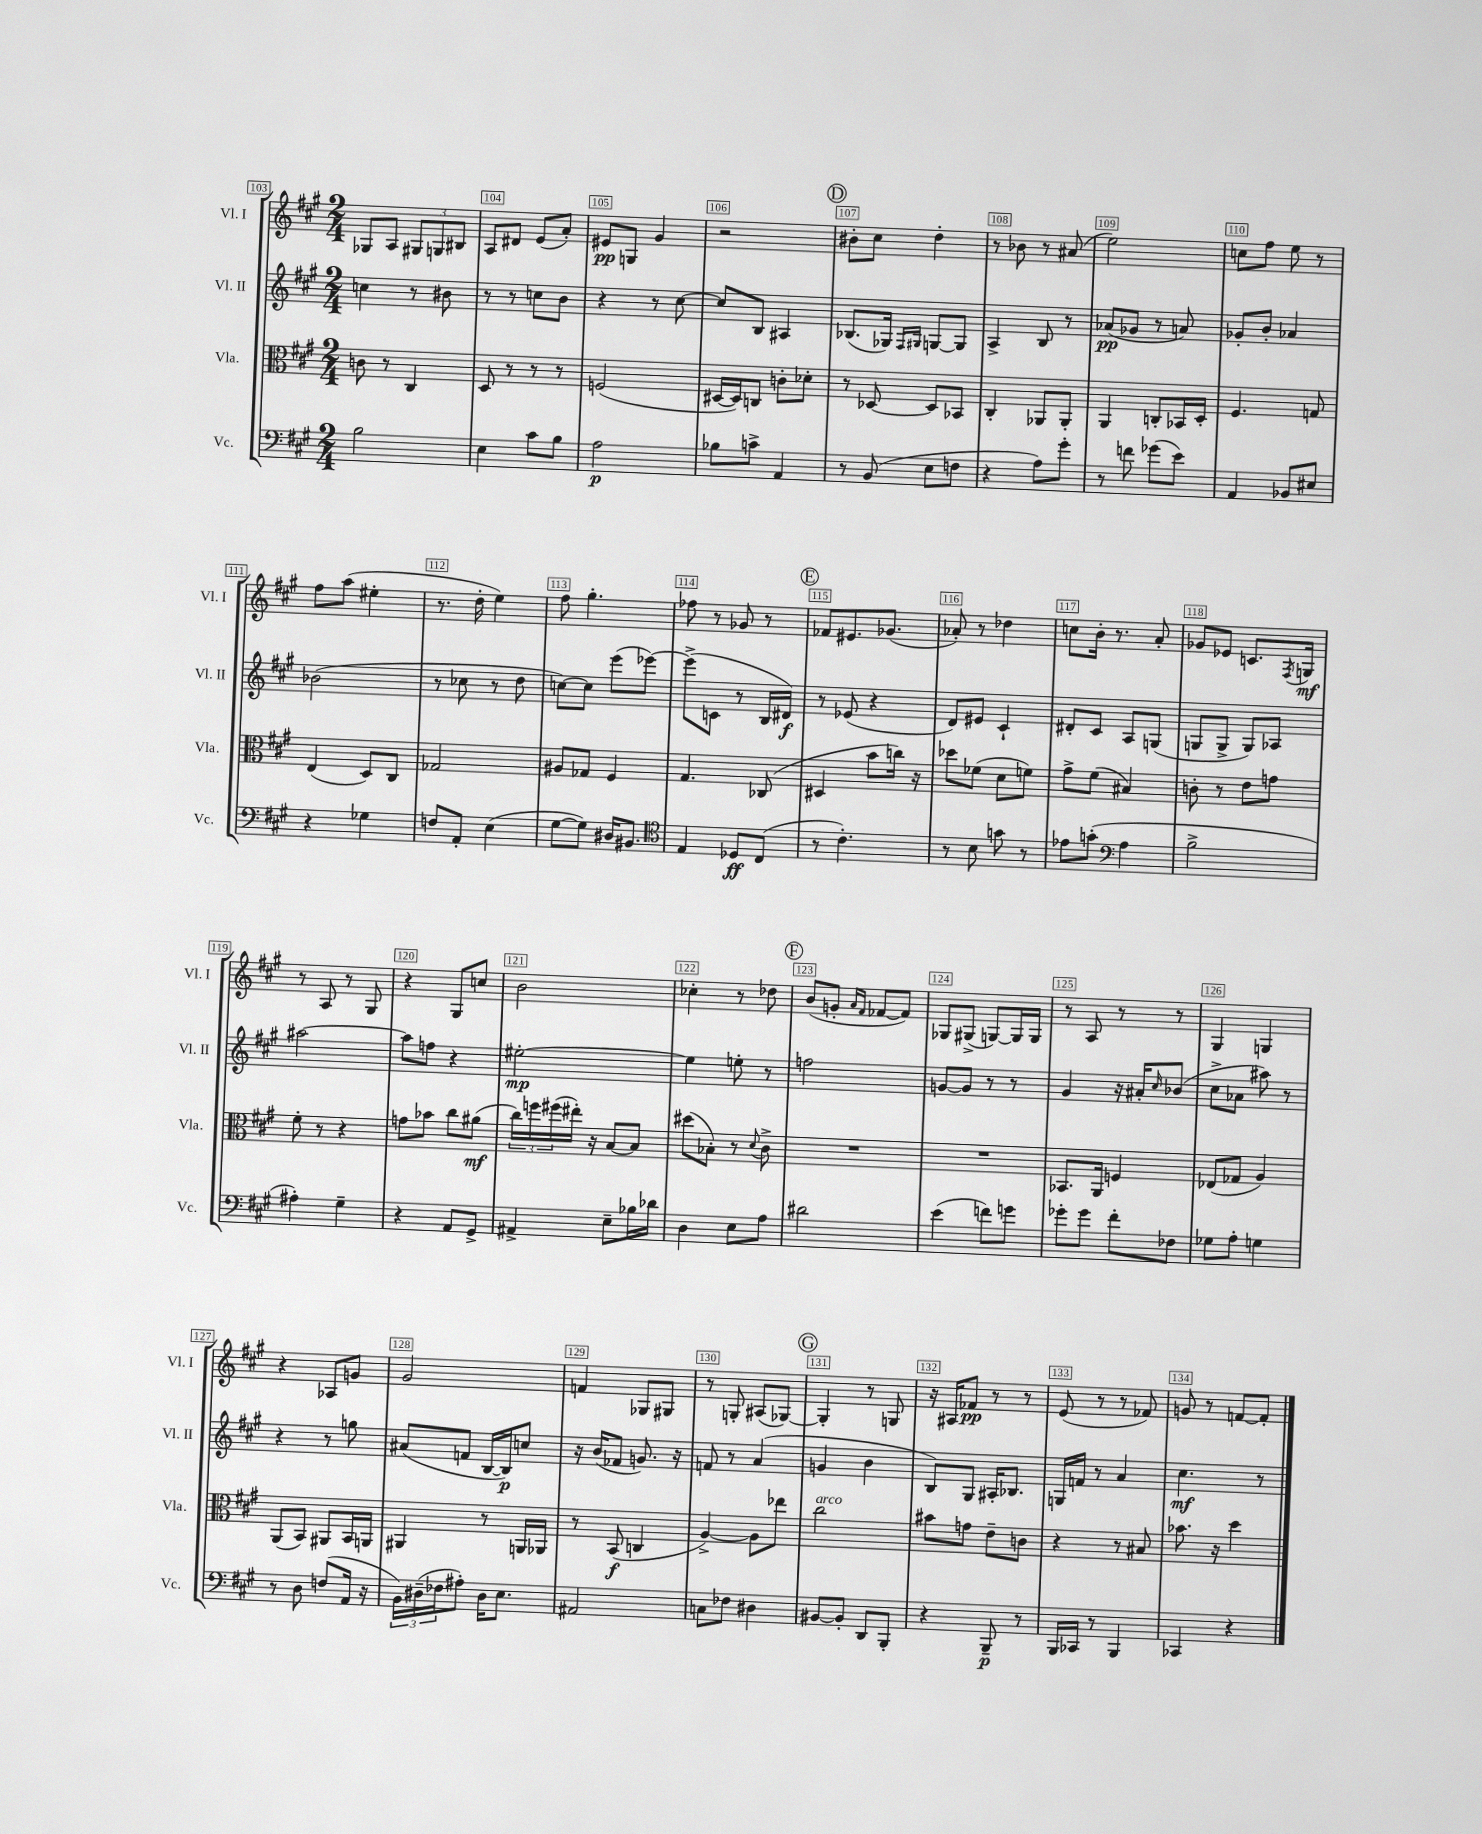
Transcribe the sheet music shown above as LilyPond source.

<<
\new StaffGroup <<
\new Staff = "s0" \with { instrumentName = "Vl. I" shortInstrumentName = "Vl. I" } {
    \clef treble \key a \major \numericTimeSignature \time 2/4
    ges8 a8 \tuplet 3/2 { gis8 g8 bis8 } |
    a8 dis'8 e'8( a'8-.) |
    eis'8\pp g8 gis'4 |
    r2 |
    \mark \markup { \circle "D" } bis'8-. cis''8 d''4-. |
    r8 bes'8 r8 ais'8( |
    e''2) |
    c''8 fis''8 e''8 r8 |
    fis''8 a''8( eis''4-. |
    r8. d''16-. e''4) |
    fis''8 gis''4.-. |
    fes''8 r8 ges'8 r8 |
    \mark \markup { \circle "E" } fes'8 eis'8. ges'8.( |
    aes'8-.) r8 des''4 |
    c''8 b'16-. r8. a'8-. |
    ges'8 ees'8 c'8. \acciaccatura { fis8 } g16\mf |
    r8 a8 r8 gis8 |
    r4 gis8 c''8 |
    b'2 |
    ces''4-. r8 des''8 |
    \mark \markup { \circle "F" } b'8( g'8-. \grace { a'16 fis'16 } fes'8~ fes'8) |
    ges8 gis8->( g8~) g16 g16 |
    r8 a8 r8 r8 |
    gis4 g4 |
    r4 aes8 g'8 |
    gis'2 |
    f'4 ges8 gis8 |
    r8 g8-. ais8( ges8~) |
    \mark \markup { \circle "G" } ges4-. r8 g8 |
    r16 ais16 fes'8\pp r8 r8 |
    e'8( r8 r8 fes'8) |
    g'8 r8 f'8~ f'8-. \bar "|." |
}
\new Staff = "s1" \with { instrumentName = "Vl. II" shortInstrumentName = "Vl. II" } {
    \clef treble \key a \major \numericTimeSignature \time 2/4
    c''4 r8 bis'8 |
    r8 r8 c''8 b'8 |
    r4 r8 cis''8~ |
    cis''8 b8 ais4 |
    \mark \markup { \circle "D" } bes8.( ges16) \grace { fis16 gis16 } g8~ g8 |
    a4-> b8 r8 |
    aes'8\pp( ges'8 r8 a'8) |
    ges'8-. b'8-. aes'4 |
    bes'2( |
    r8 ces''8 r8 d''8 |
    c''8~) c''8 e'''8( ees'''8~) |
    ees'''8->( c'8 r8 b16 dis'16\f) |
    \mark \markup { \circle "E" } r8 ees'8( r4 |
    d'8) eis'8 cis'4-! |
    dis'8-. cis'8 a8 g8( |
    g8 g8-> g8) aes8 |
    ais''2~ |
    ais''8 f''8 r4 |
    eis''2~-.\mp |
    eis''4 e''8-. r8 |
    \mark \markup { \circle "F" } f''2 |
    g'8~ g'8 r8 r8 |
    gis'4 r16 ais'16-. \grace { cis''16 } bes'8( |
    cis''8-> aes'8 ais''8) r8 |
    r4 r8 g''8 |
    ais'8( f'8 b16~ b16\p) c''8 |
    r16 b'16( fes'8 g'8.) r16 |
    f'8 r8 a'4( |
    \mark \markup { \circle "G" } g'4 b'4 |
    b8) gis8 ais16-. bes8. |
    g16 f'16 r8 a'4 |
    cis''4.\mf r8 \bar "|." |
}
\new Staff = "s2" \with { instrumentName = "Vla." shortInstrumentName = "Vla." } {
    \clef alto \key a \major \numericTimeSignature \time 2/4
    c'8 r8 cis4 |
    d8 r8 r8 r8 |
    f2( |
    dis16~ dis16) c8 c'8-. des'8-. |
    \mark \markup { \circle "D" } r8 des8~ des8 bes,8 |
    cis4-. aes,8 aes,8-. |
    a,4 c8-. bes,16 d16-. |
    fis4. g8 |
    e4( d8) cis8 |
    ges2 |
    ais8 ges8 fis4 |
    gis4. ces8( |
    \mark \markup { \circle "E" } dis4 b'8 c''16) r16 |
    des''8 fes'8( d'8 f'8) |
    gis'8-> fis'8( bis4) |
    c'8-. r8 e'8 g'8 |
    fis'8-. r8 r4 |
    g'8 bes'8 cis''8 ais'8\mf( |
    \tuplet 3/2 { cis''16) f''16 fis''16( } eis''16-.) r16 b8~ b8 |
    dis''8( bes8-.) r8 \appoggiatura { d'8 } cis'8-> |
    \mark \markup { \circle "F" } R2 |
    R2 |
    bes,8. a,16 f4 |
    ees8( ges8 a4) |
    a,8( b,8) ais,8 b,16 a,16 |
    ais,4 r8 a,16 aes,16 |
    r8 b,8\f( c4 |
    a4~->) a8 ees''8 |
    \mark \markup { \circle "G" } cis''2^\markup { \italic "arco" } |
    bis'8 g'8 e'8-- c'8 |
    r4 r8 bis8 |
    bes'8. r16 d''4 \bar "|." |
}
\new Staff = "s3" \with { instrumentName = "Vc." shortInstrumentName = "Vc." } {
    \clef bass \key a \major \numericTimeSignature \time 2/4
    b2 |
    e4 cis'8 b8 |
    a2\p |
    bes8 c'8-> a,4 |
    \mark \markup { \circle "D" } r8 b,8( e8 f8 |
    r4 a8) gis'8-. |
    r8 f'8 ges'8( e'8) |
    a,4 bes,8 eis8 |
    r4 ges4 |
    f8 a,8-. e4( |
    gis8~ gis8) dis16 bis,8. |
    \clef tenor e4 des8\ff cis8( |
    \mark \markup { \circle "E" } r8 cis'4.-.) |
    r8 b8 g'8 r8 |
    ees'8 g'8-.( \clef bass a4 |
    b2-> |
    ais4-.) gis4-- |
    r4 a,8 gis,8-> |
    ais,4-> e8-- bes16 des'16 |
    d4 e8 a8 |
    \mark \markup { \circle "F" } dis'2 |
    e'4( f'8) g'8 |
    ges'8-. ges'8 fis'8-. fes8 |
    ges8 a8-. g4 |
    r8 d8 f8( a,16 r16 |
    \tuplet 3/2 { b,16) dis16--( fes16 } ais8-.) dis16 e8. |
    ais,2 |
    c8 fes8 dis4 |
    \mark \markup { \circle "G" } bis,8~ bis,8-. d,8 b,,8-. |
    r4 b,,8--\p r8 |
    b,,16 ces,16 r8 b,,4 |
    ces,4 r4 \bar "|." |
}
>>
>>
\layout { \context { \Score currentBarNumber = #103 \override BarNumber.break-visibility = ##(#f #t #t) barNumberVisibility = #all-bar-numbers-visible \override BarNumber.stencil = #(make-stencil-boxer 0.1 0.3 ly:text-interface::print) } }
